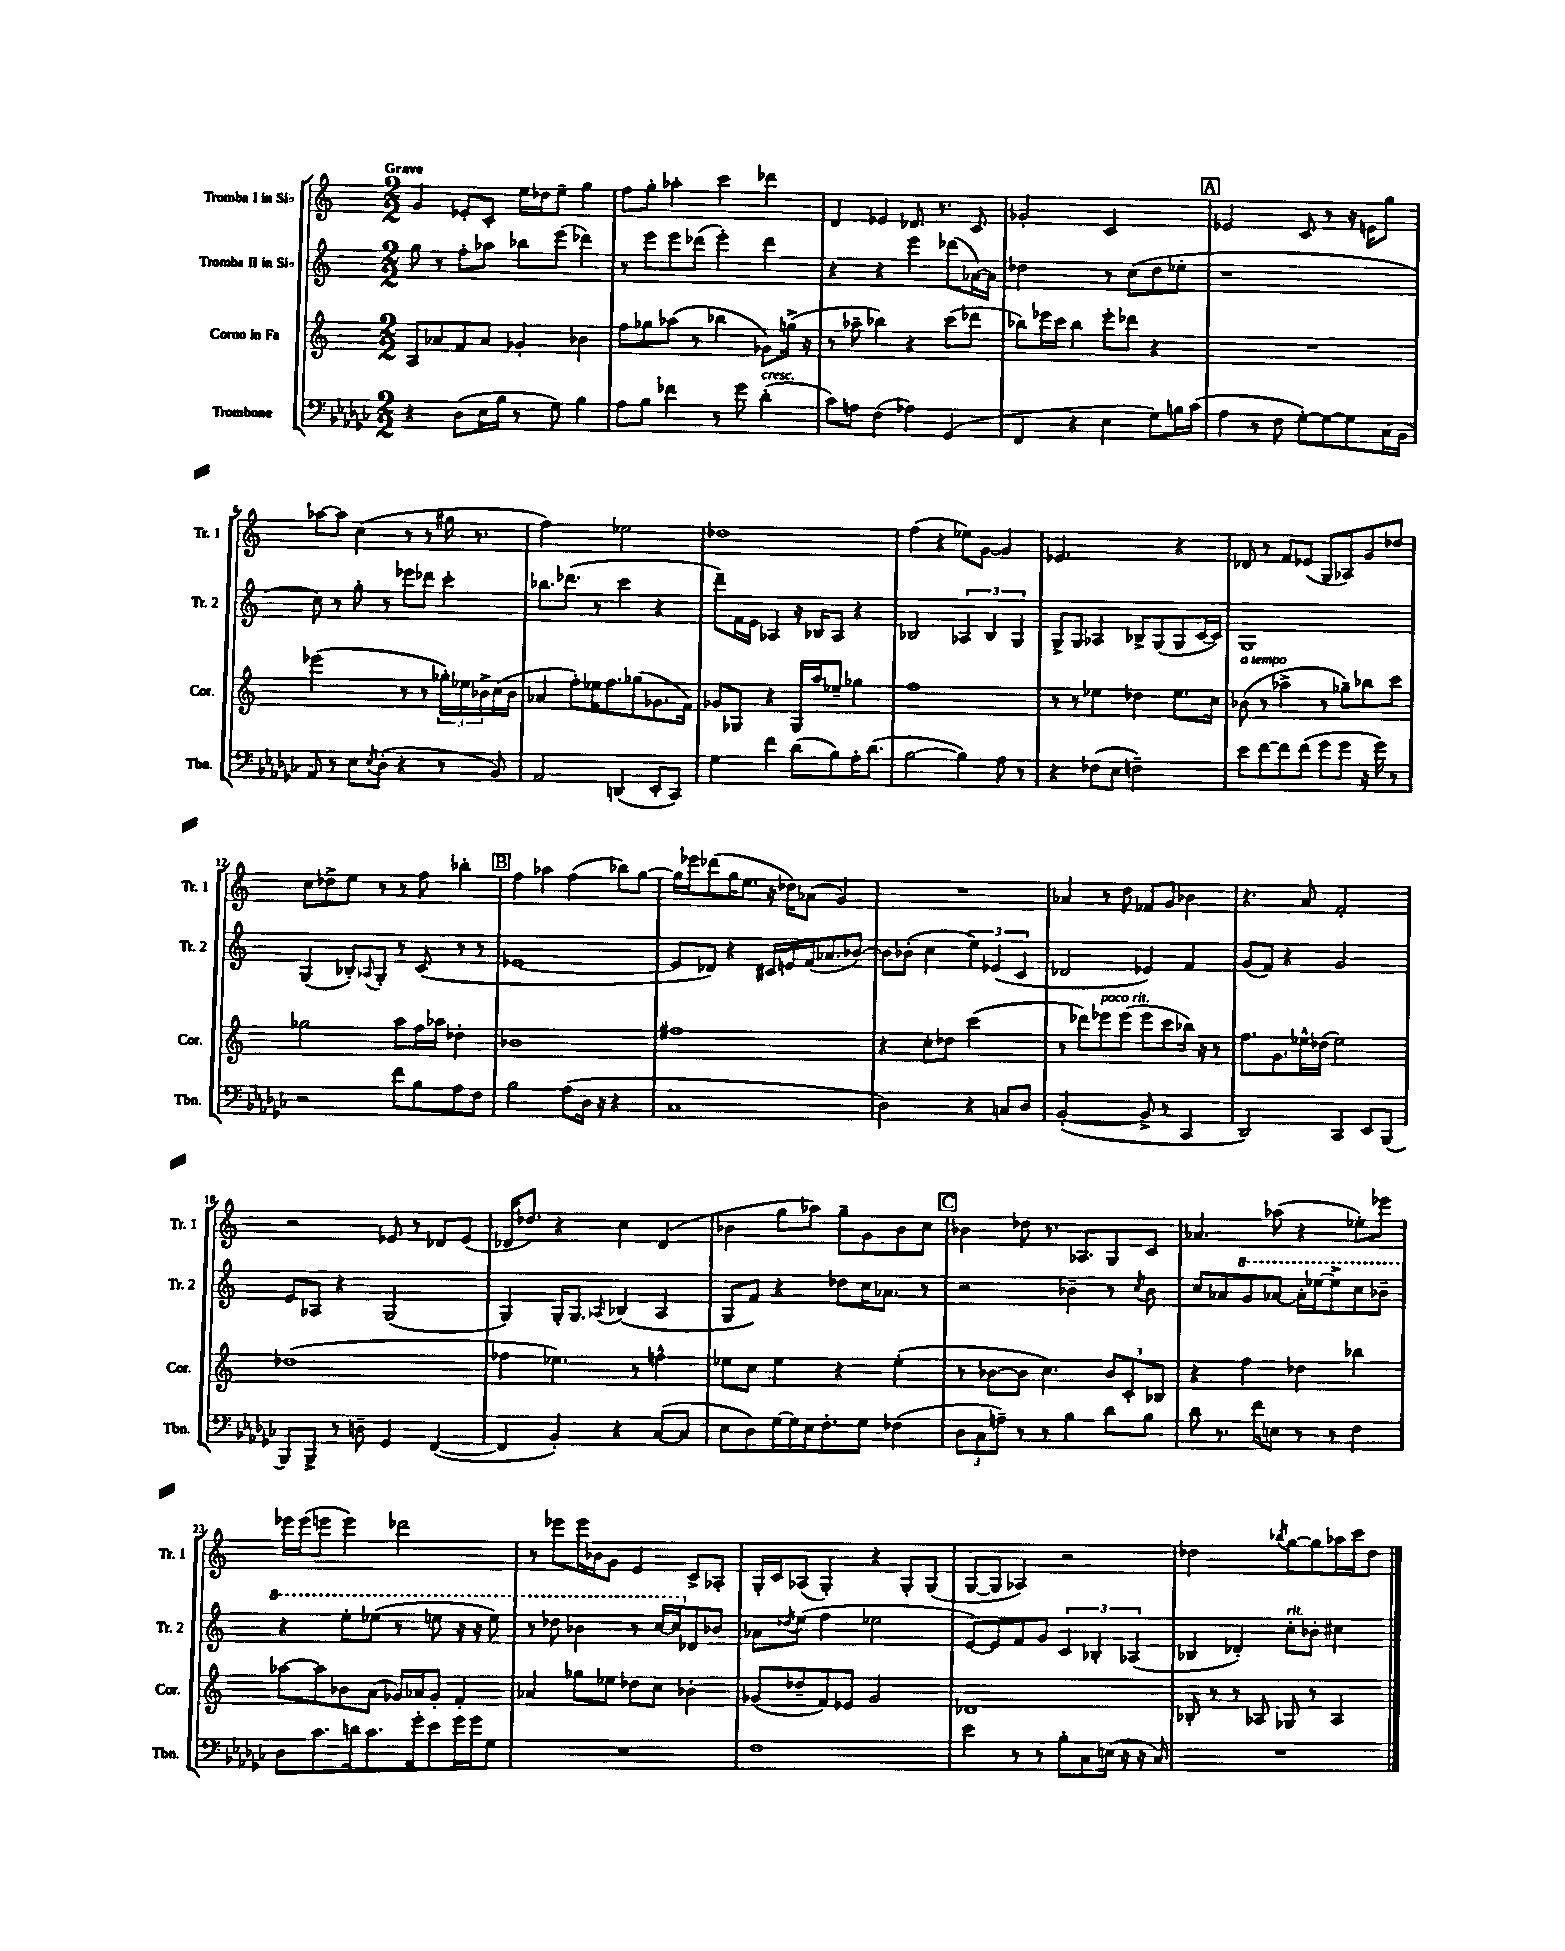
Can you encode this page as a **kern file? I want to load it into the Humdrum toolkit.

**kern	**kern	**kern	**kern
*staff4	*staff3	*staff2	*staff1
*clefF4	*clefG2	*clefG2	*clefG2
*k[b-e-a-d-g-c-]	*k[]	*k[]	*k[]
*M2/2	*M2/2	*M2/2	*M2/2
4r	8A	8gg	4g
.	8a-	8r	.
(8D-	8f	8ff'	8e-'
16E-	8a-	8aa-	8c'
16B-	.	.	.
8r	4g-'	8bb-	16ee
.	.	.	16dd-
8G-)	.	(8eee	8ee~
4B-	4b-	4ddd-)	4gg
=	=	=	=
8A-	8ff	8r	8ff
8B-	8gg-	8eee	8gg'
4f-	(8aa-	8eee	4aa-'
.	8r	(8ddd-	.
8r	4bb-	4eee')	4ccc
8g-	.	.	.
(4d-'	8g-)	4ddd-	4ddd-
.	(16gg^	.	.
.	16r	.	.
=	=	=	=
8c-)	8r	4r	4d
8A	8aa-~	.	.
(4F	4bb-)	4r	4e-
4A-)	4r	4eee	8.d-
.	.	.	8.r
(4GG-	(8ccc	(8ddd-	.
.	8ddd-	[16a-)	8c
.	.	16a-]	.
=	=	=	=
4FF	8bb-)	2dd-	2g-'
.	16eee-	.	.
.	16ccc	.	.
4r	4bb-	.	.
4E-	8eee-'	8r	2c
.	8ddd-	(8cc	.
8G-)	4r	8dd-	.
16B	.	8ee-'	.
(16c-	.	.	.
=	=	=	=
4A-	1r	1r	2e-
8r	.	.	.
8F	.	.	.
[8G-')	.	.	8c
8G-_	.	.	8r
8G-]	.	.	16r
.	.	.	16e
(16C-	.	.	8gg
16BB-	.	.	.
=	=	=	=
8AA-)	(2eee-	8cc)	[8aa-
8r	.	8r	8aa-]
8E-	.	8gg'	(4cc
8qE-	.	.	.
(8D-'	.	8r	.
4r	8r	8eee-	8r
.	8r	8ddd-	8r
8r	24gg-')	4ccc'	16gg#
.	24ee-	.	.
.	.	.	8.r
.	24b-^	.	.
8BB-)	(16cc	.	.
.	16b-	.	.
=	=	=	=
2AA-	4a-	8.bb-	2ff)
.	.	(8.ddd-	.
.	8ff')	.	.
.	16ee-	8r	.
.	8.ff	.	.
(4DD	.	4ccc	2ee-
.	(8gg-	.	.
8EE-'	8.g-	4r	.
8CC-)	.	.	.
.	16f)	.	.
=	=	=	=
4G-	8g-	8ddd~)	1dd-
.	8G-	16f	.
.	.	16e	.
4f	4r	4A-	.
(8d-	16G-	16r	.
.	16aa	16B-	.
8B-)	8ee-~	8A-	.
16A-'	4gg-	4r	.
(8.d-	.	.	.
=	=	=	=
[2B-	1ff	2B-	(4ff
.	.	.	4r
4B-])	.	6A-	8ee-)
.	.	.	[8g
.	.	6B-	.
8A-	.	.	4g]
.	.	6G	.
8r	.	.	.
=	=	=	=
4r	8r	8G^	2.e-
.	8r	8G	.
(8F-	4ee-	4A-	.
8E-	.	.	.
2F~)	4dd-	8B-^	.
.	.	(8G	.
.	8.ee-	8G	4r
.	.	[16c	.
.	16cc	16c])	.
=	=	=	=
8e-	(8b-	1G	8d-
[8f	8r	.	8r
8f]	4aa-^	.	8f
(8f	.	.	(8e-
8g-	8r	.	8G
8g-	8gg-~)	.	8A-)
16r	8bb-	.	8g
16g-)	.	.	.
8r	8ccc	.	8dd-
=	=	=	=
2r	2gg-	(4G	8cc
.	.	.	8dd-^
.	.	8B-')	8ee
.	.	8qqA-	.
.	.	8G'	8r
8f	8aa	8r	8r
8B-	16ff	(8c	8ff
.	16aa-	.	.
8A-	4dd-'	8r	4bb-'
8F	.	8r	.
=	=	=	=
2B-	1b-	[1e-	4ff
.	.	.	4aa-
(8A-	.	.	(4ff
16D-	.	.	.
16r	.	.	.
4r	.	.	8bb-)
.	.	.	[8gg
=	=	=	=
1C-	1ff#	8e-]	16gg]
.	.	.	16eee-
.	.	8d-)	(8ddd-
.	.	4r	16gg
.	.	.	8.ee
.	.	16c#	16r
.	.	16e	16dd-)
.	.	(16f	(8a-
.	.	8.a-	.
.	.	.	4g)
.	.	[8b-)	.
=	=	=	=
2D-)	4r	8b-]	1r
.	.	(8b-'	.
.	8cc'	4cc	.
.	8dd-	.	.
4r	(2ccc	6ee)	.
.	.	(6e-	.
8C	.	.	.
.	.	6c	.
8D-	.	.	.
=	=	=	=
([2BB-'	8r	2d-	4a-
.	8ddd-)	.	.
.	8eee-	.	8r
.	(8eee-	.	8dd
8BB-^]	8eee-	4e-)	8f-
8r	8ccc	.	8g
4CC-	16bb-)	4f	4b-
.	16r	.	.
.	8r	.	.
=	=	=	=
2DD-)	8.ff	(8g	4.r
.	.	8f)	.
.	8.g	.	.
.	.	4r	.
.	16ee-^^	.	8a
.	(16dd-	.	.
4CC-	2ee-)	2g	2f'
8EE-	.	.	.
(8BBB-	.	.	.
=	=	=	=
8BBB-)	(1dd-	8e	2r
8BBB-^	.	8A-	.
8r	.	4r	.
8D~	.	.	.
4GG-	.	(2G	8e-
.	.	.	8r
([4FF	.	.	8d-
.	.	.	(8e-
=	=	=	=
4FF]	4ff-	4G)	16d-
.	.	.	8.dd-)
4BB-')	4.ee-)	16G'	4r
.	.	8.G	.
.	.	8qqA-	.
4r	.	(4B-	4cc
.	8r	.	.
([8C-	4ff^^	4A-	(4d-
8C-]	.	.	.
=	=	=	=
8E-	8ee-	8G	4b-
8D-)	8cc	8f)	.
[16G-	4ee-	4r	8gg
16G-]	.	.	.
16E-	.	.	8aa-)
8.F'	.	.	.
.	4r	8dd-	8gg~
8G-	.	16cc	8g
.	.	8.a-	.
(4F-	(4ee-'	.	8b-
.	.	8r	8cc
=	=	=	=
12D-	8r	2r	4b-
12C-	.	.	.
.	[8b-	.	.
12A~)	.	.	.
8r	8b-]	.	8dd-
8r	4.cc)	.	8.r
4B-	.	4b-~	.
.	.	.	8.A-
8d-	12b-	8r	8G
.	12c'	.	.
.	.	8qcc	.
8B-	.	8b-	8c
.	12B-	.	.
=	=	=	=
8d-	4r	8cc	4.a-
8.r	.	8a-	.
.	4ff	8gg	.
16f	.	.	.
8E	.	[8aa-	(8aa-
8r	4dd-	16aa-']	4r
.	.	[16eee-	.
8r	.	8eee-^]	.
4F	4bb-	8ccc	8ee-')
.	.	8bb-~	8eee-
=	=	=	=
8D-	[8aa-	4r	16eee-
.	.	.	(16eee-
8.c-	8aa-]	.	8eee
.	8b-	8eee'	4eee)
16d	.	.	.
8.c-	(8a	(8eee-	.
.	16g-)	8r	2ddd-
16g-'	16a-	.	.
8e-	8g-'	8eee	.
16g-	4f'	16r	.
16g-	.	16r	.
8G-	.	8eee)	.
=	=	=	=
1r	4a-	8r	8r
.	.	8ddd-	8eee-
.	8gg-	4bb-	16eee-
.	.	.	16b-
.	8ee-	.	8g
.	8dd-	8r	4e
.	8cc	[16ccc	.
.	.	16ccc]	.
.	4b-'	8d-	8c^
.	.	8b-	8A-'
=	=	=	=
1F	(8g-	8a-	16G'
.	.	.	16c
.	.	8qdd-	.
.	8dd-~	(8ee	(8A-
.	8f)	4ff	4G')
.	8e-	.	.
.	2g-	2ee-	4r
.	.	.	8G'
.	.	.	(8G
=	=	=	=
4e-	1d-	[8e)	[8G
.	.	8e]	8G]
8r	.	8f	4A-)
8r	.	8g	.
8B-'	.	6c	2r
8C-	.	.	.
.	.	6B-'	.
(16E	.	.	.
16r	.	.	.
.	.	(6A-	.
16r	.	.	.
16C-)	.	.	.
=	=	=	=
1r	8B-'	4B-	2dd-
.	8r	.	.
.	8r	4d-')	.
.	8A-	.	.
.	.	.	8qbb-
.	8G-	8cc'	[8gg
.	8r	8b-'	8gg]
.	4A-	4cc#	16aa-
.	.	.	16ccc
.	.	.	8dd-
==	==	==	==
*-	*-	*-	*-
